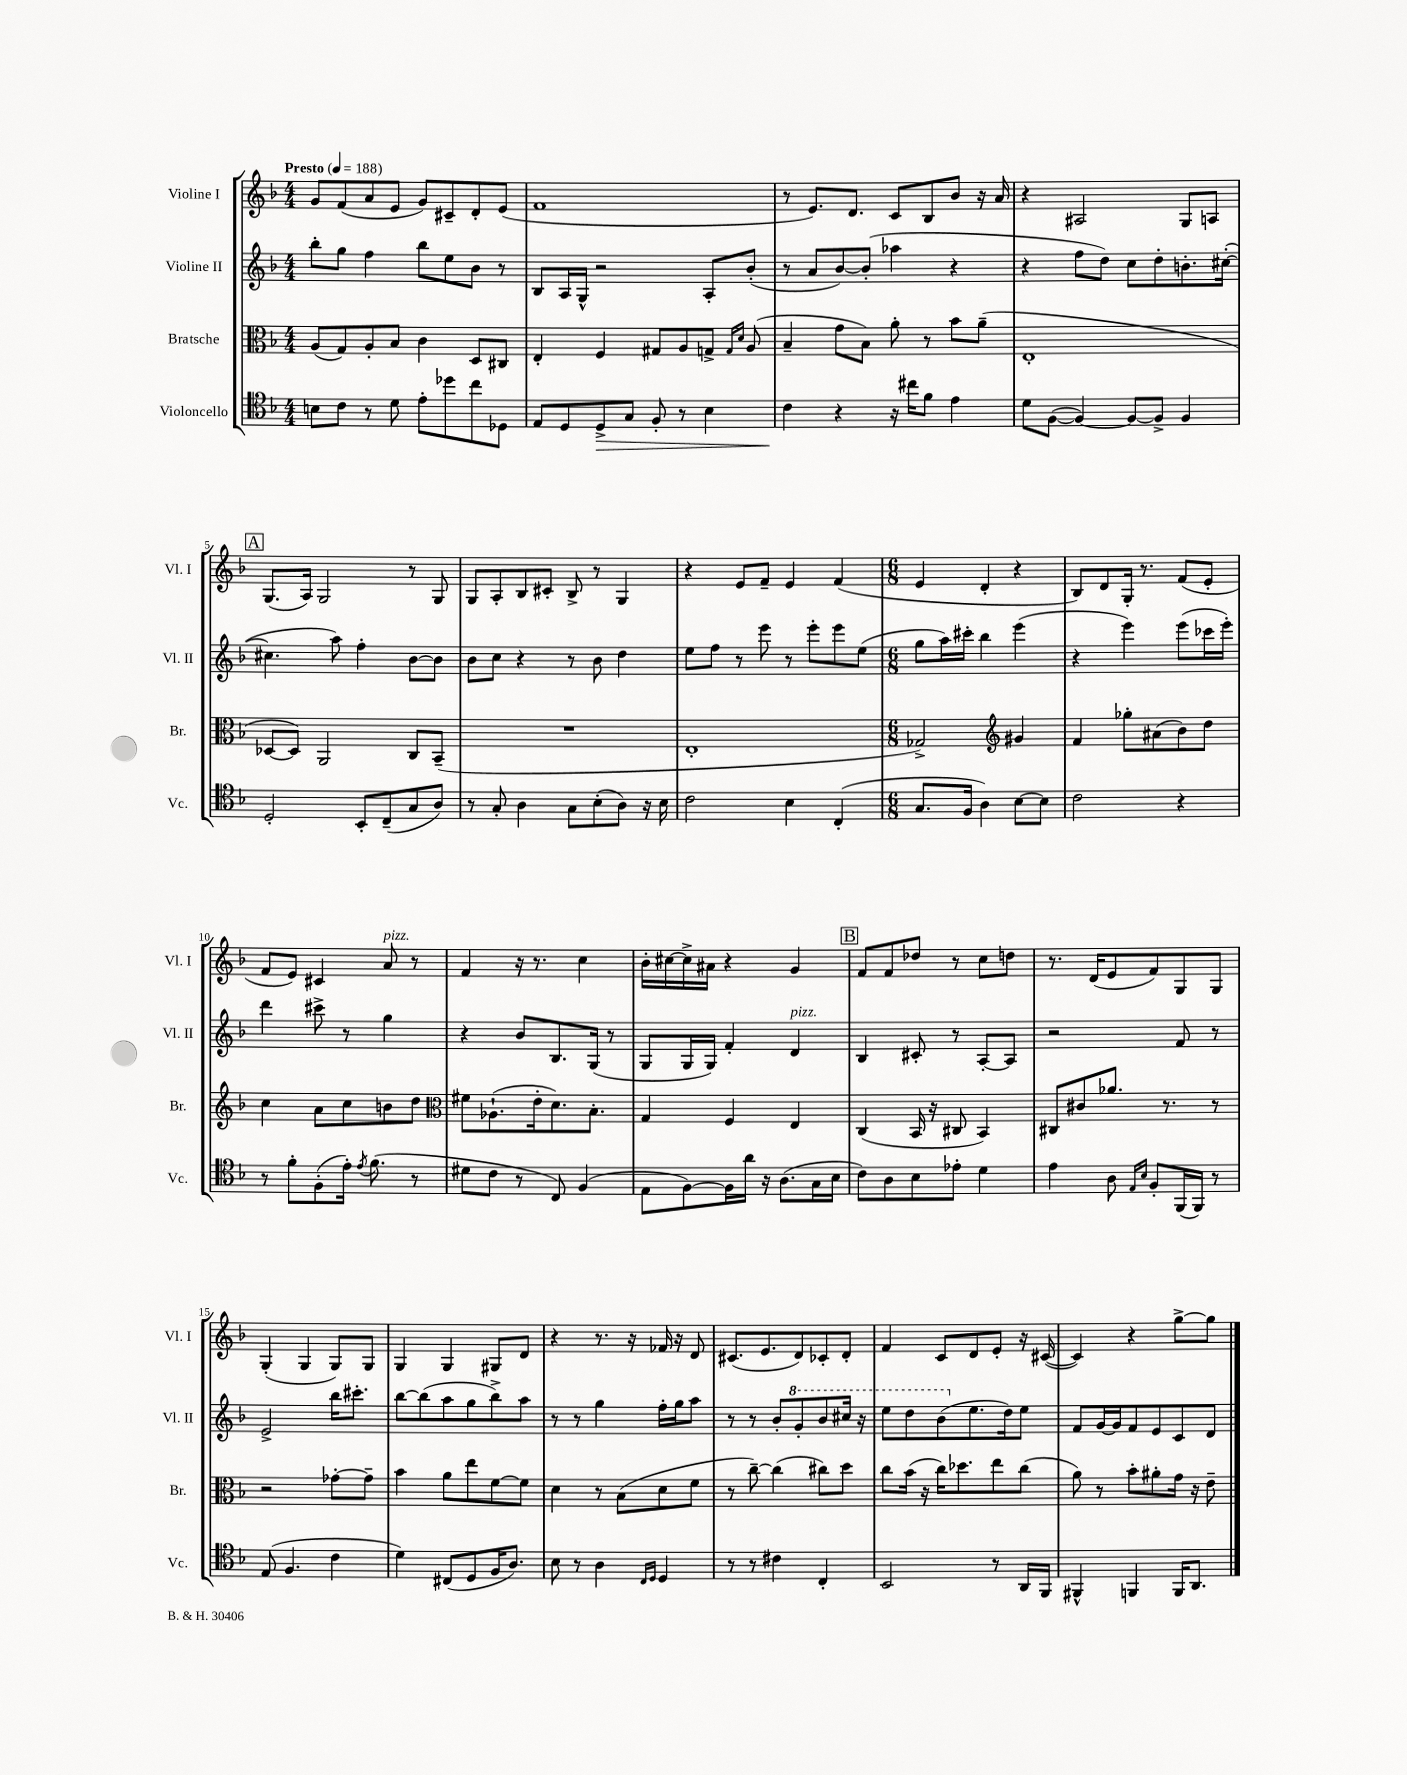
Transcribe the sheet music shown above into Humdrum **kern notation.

**kern	**kern	**kern	**kern
*staff4	*staff3	*staff2	*staff1
*clefC4	*clefC3	*clefG2	*clefG2
*k[b-]	*k[b-]	*k[b-]	*k[b-]
*M4/4	*M4/4	*M4/4	*M4/4
*MM188	*MM188	*MM188	*MM188
8B	(8A	8bb-'	8g
8c	8G)	8gg	(8f
8r	8A'	4ff	8a
8d	8B-	.	8e
8e'	4c	8bb-	8g)
8dd-	.	8ee	8c#~
8cc	8D	8b-	8d'
8D-	8C#	8r	(8e
=	=	=	=
8E	4E'	8B-	1f
8D	.	16A	.
.	.	16G^^	.
8D^	4F	2r	.
8G	.	.	.
8F'	8G#	.	.
8r	8A	.	.
4B-	8G^	8A'	.
.	16qqG	.	.
.	16qqd	.	.
.	(8A	(8b-'	.
=	=	=	=
4c	4B-~	8r	8r
.	.	8a	8.e)
4r	8g	[8b-)	.
.	.	.	8.d
.	8B-)	(8b-']	.
16r	8a'	4aa-	8c
16cc#	.	.	.
8f	8r	.	8B-
4e	8b-	4r	8b-
.	(8a~	.	16r
.	.	.	16a
=	=	=	=
8d	1E'	4r	4r
([8F	.	.	.
4F_)	.	8ff	2A#
.	.	8dd)	.
8F_	.	8cc	.
8F^]	.	8dd'	.
4F	.	8.b'	8G
.	.	.	8A
.	.	([16cc#'	.
=	=	=	=
2D'	[8D-	4.cc#]	(8.G
.	8D-])	.	.
.	.	.	16A)
.	2AA	.	2G
.	.	8aa)	.
8BB-'	.	4ff'	.
(8C~	.	.	.
8G	8C	[8b-	8r
8A)	(8BB-~	8b-]	8G
=	=	=	=
8r	1r	8b-	8G
8G'	.	8cc	8A'
4A	.	4r	8B-
.	.	.	8c#'
8G	.	8r	8B-^
(8B-'	.	8b-	8r
8A)	.	4dd	4G
16r	.	.	.
16B-	.	.	.
=	=	=	=
2c	1E'	8ee	4r
.	.	8ff	.
.	.	8r	8e
.	.	8eee	8f~
4B-	.	8r	4e
.	.	8eee'	.
(4C'	.	8eee	(4f
.	.	(8ee	.
=	=	=	=
*M6/8	*M6/8	*M6/8	*M6/8
8.G	2G-^)	8gg	4e
.	.	16aa)	.
16F	.	16ccc#'	.
4A)	.	4bb-	4d'
*	*clefG2	*	*
[8B-	4g#	(4eee	4r
8B-]	.	.	.
=	=	=	=
2c	4f	4r	8B-)
.	.	.	8d
.	8gg-'	4eee)	16G'
.	.	.	8.r
.	(8a#	.	.
4r	8b-)	(8eee	(8f
.	8dd	16ccc-	8e'
.	.	16eee')	.
=	=	=	=
8r	4cc	4ddd	8f
8f'	.	.	8e)
(8F'	8a	8ccc#^	4c#
16e')	8cc	8r	.
8qe	.	.	.
(8.f	.	.	.
.	8b	4gg	8a
8r	8dd	.	8r
=	=	=	=
*	*clefC3	*	*
8d#	8f#	4r	4f
8c	(8.A-`	.	.
8r	.	8b-	16r
.	16e'	.	8.r
8C)	8.d)	8.B-	.
(4F	.	.	4cc
.	8.B-'	(16G	.
.	.	8r	.
=	=	=	=
8E	4G	8G	16b-'
.	.	.	[16cc#
[8F)	.	16G	16cc#^]
.	.	16G)	16a#
16F]	4F	4f'	4r
16a	.	.	.
16r	.	.	.
(8.A	.	.	.
.	4E	4d	4g
16G	.	.	.
16B-	.	.	.
=	=	=	=
8c)	(4C	4B-	8f
8A	.	.	8f
8B-	16BB-	8c#'	8dd-
.	16r	.	.
8e-'	8C#	8r	8r
4d	4BB-)	[8A'	8cc
.	.	8A]	8dd
=	=	=	=
4e	8C#	2r	8.r
.	8c#	.	.
.	.	.	(16d
8A	8.a-	.	8e
16qqE	.	.	.
16qqB-	.	.	.
8F'	.	.	8f)
.	8.r	.	.
(16FF	.	8f	8G
16FF)	.	.	.
8r	8r	8r	8G
=	=	=	=
(8E	2r	2e^	(4G'
4.F	.	.	.
.	.	.	4G
4c	[8g-'	16bb-	8G)
.	.	8.ccc#'	.
.	8g-~]	.	8G
=	=	=	=
4d)	4b-	[8bb-	4G
.	.	(8bb-]	.
(8C#	8a	8aa	4G
8D	8ee	8gg	.
16F	[8f	8bb-^)	8G#
8.A)	.	.	.
.	8f]	8aa	8d
=	=	=	=
8B-	4d	8r	4r
8r	.	8r	.
4A	8r	4gg	8.r
.	(8B-	.	.
.	.	.	16r
16qqC	.	.	.
16qqD	.	.	.
4D	8d	16ff'	16f-
.	.	16gg	16r
.	8f	8aa	8d
=	=	=	=
8r	8r	8r	(8.c#
8r	[8cc~)	8r	.
.	.	.	8.e
4c#	(4cc]	8b-'	.
.	.	8gg'	8d)
4C'	8cc#)	8bb-	8c-'
.	8dd	16ccc#	8d'
.	.	16r	.
=	=	=	=
2BB-	8cc	8eee	4f
.	(16b-	8ddd	.
.	16r	.	.
.	16cc)	(8bb-	8c
.	8.dd-	.	.
.	.	8.ee	8d
8r	8ee	.	8e'
.	.	16dd)	.
16AA	(8cc	8ee	16r
16FF	.	.	([16c#
=	=	=	=
4FF#^^	8a)	8f	4c#])
.	8r	[16g	.
.	.	16g]	.
4FF	8b-'	8f	4r
.	8a#'	8e	.
16FF	16g	8c	[8gg^
8.AA	16r	.	.
.	8e~	8d	8gg]
==	==	==	==
*-	*-	*-	*-
